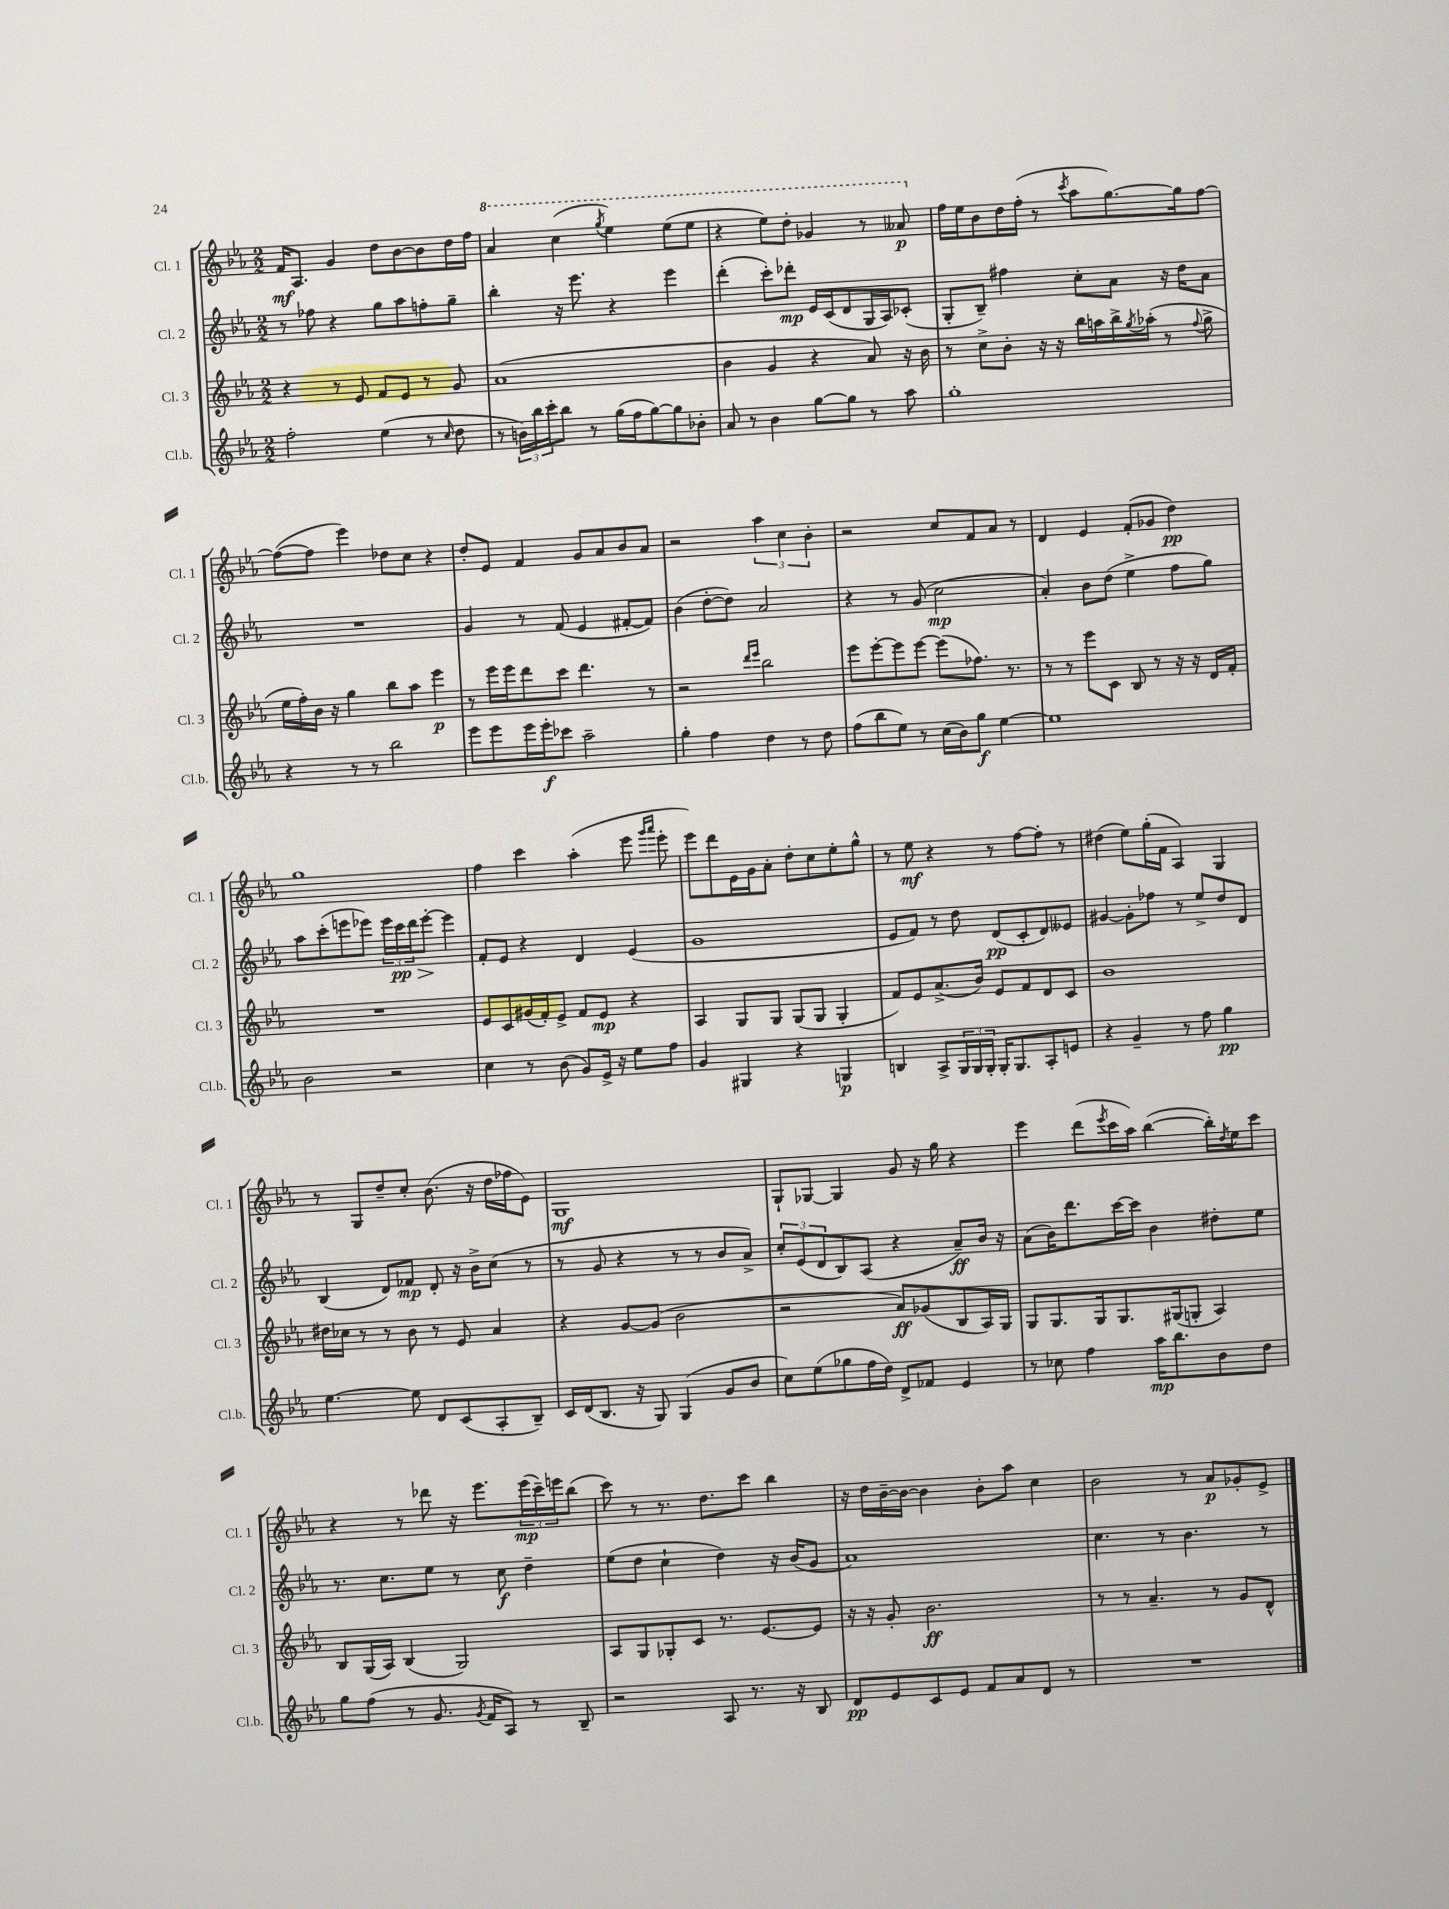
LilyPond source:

<<
\new StaffGroup <<
\new Staff = "s0" \with { instrumentName = "Cl. 1" shortInstrumentName = "Cl. 1" } {
    \clef treble \key ees \major \numericTimeSignature \time 2/2
    f'16\mf aes8. g'4 d''8 bes'8~ bes'8 d''16 f''16 |
    \ottava #1 aes''4 c'''4( \acciaccatura { g'''8 } ees'''4) ees'''8( ees'''8 |
    r4 ees'''8) d'''8-. ges''4 r8 aeses''8\p \ottava #0 |
    f''16 ees''16 bes'8 d''16 f''16-.( r8 \acciaccatura { c'''8 } aes''8 g''8.~) g''16 f''8~ |
    f''8~( f''8 ees'''4) des''8 c''8 r4 |
    d''8-. ees'8 f'4 g'8 aes'8 bes'8 aes'8 |
    r2 \tuplet 3/2 { aes''4 c''4 bes'4-. } |
    r2 c''8 f'8 aes'8 r8 |
    d'4 ees'4 f'8-.( ges'8 d''4\pp) |
    g''1 |
    f''4 c'''4 aes''4-.( ees'''8 \grace { g'''16 aes'''16 } ees'''8-. |
    ees'''8) d'''8 ees'16 g'16 aes'8-. d''8-. c''8 ees''8-. g''8-^ |
    r8 ees''8\mf r4 r8 f''8~ f''8-. r8 |
    dis''4( ees''8) g''16-.( f'16 aes4) g4 |
    r8 g8 d''8-- c''8-. bes'8.( r16 d''16 fes''16 ees'8) |
    g1\mf |
    g8-! ges8~ ges4 g'8 r16 g''16 r4 |
    ees'''4 d'''8( \acciaccatura { ees'''8 } c'''16 aes''16) bes''4~( bes''16-.) \acciaccatura { d''8 } ees''16 c'''8 |
    r4 r8 des'''8 r16 ees'''8. \tuplet 3/2 { ees'''16\mp( c'''16--) e'''16 } bes''8( |
    c'''8) r8 r8. d''8. c'''8 bes''4 |
    r16 d''16 bes'16~-- bes'16~ bes'4 bes'8-. aes''8 c''4 |
    bes'2 r8 aes'8\p ges'8-. ees'8-> \bar "|." |
}
\new Staff = "s1" \with { instrumentName = "Cl. 2" shortInstrumentName = "Cl. 2" } {
    \clef treble \key ees \major \numericTimeSignature \time 2/2
    r8 fes''8 r4 g''8 aes''8 f''8-. g''8-- |
    bes''4-. r16 ees'''8. r4 ees'''4 |
    d'''4-.( c'''8-.) des'''8-.\mp ees'16 c'16( d'8 g16 aes16) ces'8-.( |
    g8-. bes8--) fis''4 c''8-. aes'8 r16 d''16 aes'8 |
    R1 |
    g'4 r8 f'8( ees'4 fis'8~-. fis'8) |
    bes'4( d''8~-. d''8) aes'2 |
    r4 r8 g'8( c''2\mp |
    aes'4-.) bes'8 d''8( ees''4-> f''8 g''8) |
    aes''8 c'''8-.( e'''8 ees'''8) \tuplet 3/2 { ees'''16 c'''16\pp\> d'''16 } ees'''8~-.\! ees'''4 |
    f'8-. ees'8 r4 d'4 ees'4( |
    g'1 |
    ees'8 f'8) r8 d''8 d'8\pp( c'8-. d'8) eeses'8 |
    gis'4~ gis'8-. fes''8 r8 ees''8-> d''8 d'8 |
    bes4( d'8) fes'8\mp d'8-. r16 bes'16-> c''8( r8 |
    r8 g'8 r4 r8 r8 bes'8 aes'8->) |
    \tuplet 3/2 { c''8-. ees'8( d'8 } bes8) aes8( r4 aes'8--\ff) bes'16 r16 |
    aes'8( bes'16) d'''8. c'''16~ c'''16 bes'4 dis''8-. ees''8 |
    r8. c''8. ees''8 r8 c''8\f d''4-- |
    ees''8( d''8 c''4-! d''4) r16 bes'16( g'8 |
    aes'1) |
    c''4. r8 bes'4. r8 \bar "|." |
}
\new Staff = "s2" \with { instrumentName = "Cl. 3" shortInstrumentName = "Cl. 3" } {
    \clef treble \key ees \major \numericTimeSignature \time 2/2
    r4 r8 ees'8 f'8 ees'8 r8 g'8 |
    aes'1( |
    bes'4 g'4 r4 aes'8) r16 bes'16 |
    r8 c''8-> bes'8-. r16 r16 bes''16 a''16 bes''16-> \acciaccatura { g''8 } aes''16-.( r8 \appoggiatura { f''8 } g''8-> |
    ees''16 f''16-.) bes'16 r16 g''4 bes''8 aes''8 ees'''4\p |
    r8 ees'''16 ees'''16 d'''8 c'''8 d'''4. r8 |
    r2 \grace { d'''16 ees'''16 } bes''2 |
    ees'''8 ees'''8~-. ees'''8 ees'''8~ ees'''8( fes''8.) r8. |
    r8 r8 ees'''8 c'8 bes8 r8 r16 r16 d'16 f'16-. |
    R1 |
    ees'8 c'8 gis'16( f'16-.) ees'8-> f'8 ees'8\mp r4 |
    aes4 g8 g8 g8( g8 g4-. |
    f'8) ees'8 aes'8.->( bes'16) ees'8 f'8 d'8 c'8 |
    bes'1 |
    dis''16 ces''16 r8 r8 bes'8 r8 ees'8 aes'4 |
    r4 g'8~ g'8( bes'2 |
    r2 aes'8\ff) ges'8( bes8 aes16) g16 |
    g8 g8. g16 g8. gis16( g8-. aes4) |
    bes8 g16( aes16) bes4( g2) |
    aes8 g8 ges8-. c'8 r8. ees'8.~ ees'8 |
    r16 r16 g'8-. bes'2.\ff |
    r8 r8 aes'4.-- r8 g'8 d'8-^ \bar "|." |
}
\new Staff = "s3" \with { instrumentName = "Cl.b." shortInstrumentName = "Cl.b." } {
    \clef treble \key ees \major \numericTimeSignature \time 2/2
    f''2-. ees''4( r8 \grace { c''16 } d''8 |
    r8 \tuplet 3/2 { b'16) bes''16 c'''16-. } bes''8 r8 g''16( f''16 g''8~) g''8 bes'8-. |
    aes'8 r8 bes'4 g''8~ g''8 r8 aes''8 |
    g''1-. |
    r4 r8 r8 bes''2 |
    ees'''8 ees'''8 ees'''16 ees'''16-.\f ces'''8 aes''2-- |
    g''4-. f''4 d''4 r8 d''8 |
    f''8( bes''8 ees''8) r8 c''16( bes'16) g''8\f ees''4~ |
    ees''1 |
    bes'2 r2 |
    c''4 r8 bes'8( g'8) ees'16-> r16 ees''8 f''8 |
    g'4 gis4 r4 g4\p |
    b4 aes8-> \tuplet 3/2 { g16 g16 g16-. } g16-. g8. aes8-. e'8 |
    r4 g'4-- r8 f''8 g''4\pp |
    ees''4.~ ees''8 d'8 c'8( aes8-. bes8--) |
    c'16 d'16( bes8. r16 g8) g4( g'8 bes'8 |
    c''8) ees''8( ges''8 f''16 d''16) d'8-> fes'8 ees'4 |
    r8 ces''8 f''4 aes''16\mp bes''8. bes'8 d''8 |
    g''8 f''8( r8 g'8. \acciaccatura { g'8 } f'16 aes8) r8 bes8-- |
    r2 aes8 r8. r16 bes8 |
    d'8\pp ees'8 c'8 ees'8 f'8 aes'8 d'8 r8 |
    R1 \bar "|." |
}
>>
>>
\layout { \context { \Score \remove "Bar_number_engraver" } }
